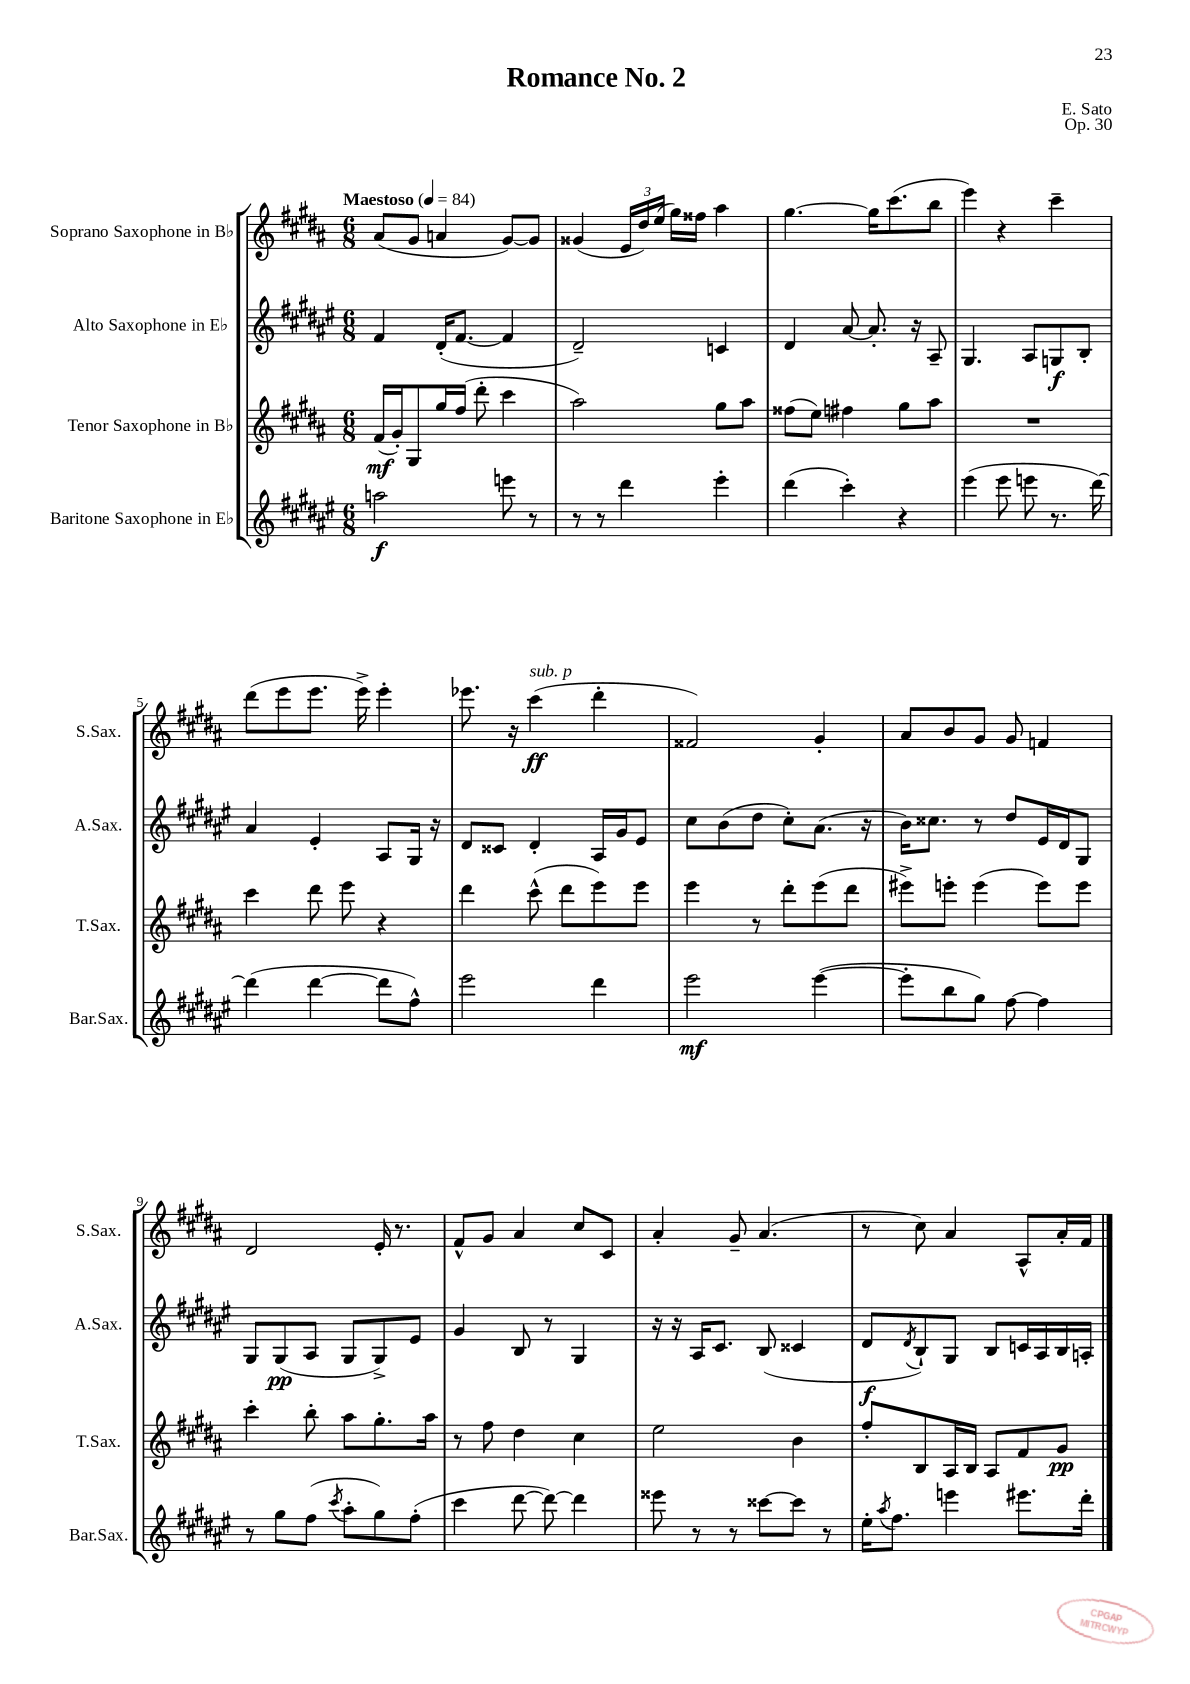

**kern	**dynam	**kern	**dynam	**kern	**dynam	**kern	**dynam
*part4	*part4	*part3	*part3	*part2	*part2	*part1	*part1
*staff4	*staff4	*staff3	*staff3	*staff2	*staff2	*staff1	*staff1
*I"Baritone Saxophone in E♭	*	*I"Tenor Saxophone in B♭	*	*I"Alto Saxophone in E♭	*	*I"Soprano Saxophone in B♭	*
*I'Bar.Sax.	*	*I'T.Sax.	*	*I'A.Sax.	*	*I'S.Sax.	*
*clefG2	*	*clefG2	*	*clefG2	*	*clefG2	*
*k[f#c#g#d#a#e#]	*	*k[f#c#g#d#a#]	*	*k[f#c#g#d#a#e#]	*	*k[f#c#g#d#a#]	*
*M6/8	*	*M6/8	*	*M6/8	*	*M6/8	*
*MM84	*	*MM84	*	*MM84	*	*MM84	*
=1	=1	=1	=1	=1	=1	=1	=1
!	!	!	!	!	!	!LO:TX:a:B:t=Maestoso	!
2aan\	f	(16f#/LL	mf	4f#/	.	(8a#/L	.
.	.	16g#'/J)	.	.	.	.	.
.	.	8G#/	.	.	.	8g#/J	.
.	.	16gg#/L	.	(16d#'/KL	.	4an/	.
.	.	(16ff#/JJ	.	[8.f#/J	.	.	.
.	.	8ddd#'\	.	.	.	.	.
8eeen\	.	4ccc#\	.	4f#/]	.	[8g#/L)	.
8r	.	.	.	.	.	8g#/J]	.
=2	=2	=2	=2	=2	=2	=2	=2
8r	.	2aa#\)	.	2d#~/)	.	(4g##X/	.
8r	.	.	.	.	.	.	.
4ddd#\	.	.	.	.	.	24e/LL	.
.	.	.	.	.	.	24dd#/)	.
.	.	.	.	.	.	(24ee/JJ	.
.	.	.	.	.	.	16gg#\LL)	.
.	.	.	.	.	.	16ff##X\JJ	.
4eee#'\	.	8gg#\L	.	4cn/	.	4aa#\	.
.	.	8aa#\J	.	.	.	.	.
=3	=3	=3	=3	=3	=3	=3	=3
(4ddd#\	.	(8ff##X\L	.	4d#/	.	[4.gg#\	.
.	.	8ee\J)	.	.	.	.	.
4ccc#'\)	.	4ff#X\	.	[8a#/	.	.	.
.	.	.	.	8.a#'/]	.	16gg#\KL]	.
.	.	.	.	.	.	(8.ccc#\	.
4r	.	8gg#\L	.	.	.	.	.
.	.	.	.	16r	.	.	.
.	.	8aa#\J	.	8A#~/	.	8bb\J	.
=4	=4	=4	=4	=4	=4	=4	=4
(4eee#\	.	2.r	.	4.G#/	.	4eee\)	.
8eee#\	.	.	.	.	.	4r	.
8eeen\	.	.	.	8A#/L	.	.	.
8.r	.	.	.	8Gn/	f	4ccc#~\	.
.	.	.	.	8B'/J	.	.	.
[16ddd#\)	.	.	.	.	.	.	.
!!LO:LB:g=z
=5	=5	=5	=5	=5	=5	=5	=5
(4ddd#\]	.	4ccc#\	.	4a#/	.	(8ddd#\L	.
.	.	.	.	.	.	8eee\	.
[4ddd#\	.	8ddd#\	.	4e#'/	.	8.eee\J	.
.	.	8eee\	.	.	.	.	.
.	.	.	.	.	.	16eee^\)	.
8ddd#\L]	.	4r	.	8A#/L	.	4eee'\	.
8ff#^^\J)	.	.	.	16G#/Jk	.	.	.
.	.	.	.	16r	.	.	.
=6	=6	=6	=6	=6	=6	=6	=6
2eee#\	.	4ddd#\	.	8d#/L	.	8.eee-X\	.
.	.	.	.	8c##X/J	.	.	.
.	.	.	.	.	.	16r	.
!	!	!	!	!	!	!LO:TX:a:i:t=sub. p	!
.	.	(8ccc#^^\	.	4d#'/	.	(4ccc#\	ff
.	.	8ddd#\L	.	.	.	.	.
4ddd#\	.	8eee\)	.	16A#/LL	.	4ddd#'\	.
.	.	.	.	16g#/J	.	.	.
.	.	8eee\J	.	8e#/J	.	.	.
=7	=7	=7	=7	=7	=7	=7	=7
2eee#\	mf	4eee\	.	8cc#\L	.	2f##X/)	.
.	.	.	.	(8b\	.	.	.
.	.	8r	.	8dd#\J	.	.	.
.	.	8ddd#'\L	.	8cc#'\L)	.	.	.
([4eee#\	.	(8eee\	.	(8.a#\J	.	4g#'/	.
.	.	8ddd#\J	.	.	.	.	.
.	.	.	.	16r	.	.	.
=8	=8	=8	=8	=8	=8	=8	=8
8eee#'\L]	.	8eee#X^\L)	.	16b\KL)	.	8a#/L	.
.	.	.	.	8.cc##X\J	.	.	.
8bb\	.	8eeen'\J	.	.	.	8b/	.
8gg#\J)	.	(4eee\	.	8r	.	8g#/J	.
[8ff#\	.	.	.	8dd#/L	.	8g#/	.
4ff#\]	.	8eee\L)	.	16e#/L	.	4fn/	.
.	.	.	.	16d#/J	.	.	.
.	.	8eee\J	.	8G#/J	.	.	.
!!LO:LB:g=z
=9	=9	=9	=9	=9	=9	=9	=9
8r	.	4ccc#'\	.	8G#/L	.	2d#/	.
8gg#\L	.	.	.	(8G#/	pp	.	.
(8ff#\J	.	8bb'\	.	8A#/J	.	.	.
8qccc#/	.	.	.	.	.	.	.
8aa#'\L	.	8aa#\L	.	8G#/L	.	.	.
8gg#\)	.	8.gg#'\	.	8G#^/)	.	16e'/	.
.	.	.	.	.	.	8.r	.
(8ff#'\J	.	.	.	8e#/J	.	.	.
.	.	16aa#\Jk	.	.	.	.	.
=10	=10	=10	=10	=10	=10	=10	=10
4ccc#\	.	8r	.	4g#/	.	8f#^^/L	.
.	.	8ff#\	.	.	.	8g#/J	.
[8ddd#\	.	4dd#\	.	8B/	.	4a#/	.
8ddd#\_)	.	.	.	8r	.	.	.
4ddd#\]	.	4cc#\	.	4G#/	.	8cc#/L	.
.	.	.	.	.	.	8c#/J	.
=11	=11	=11	=11	=11	=11	=11	=11
8eee##X\	.	2ee\	.	16r	.	4a#'/	.
.	.	.	.	16r	.	.	.
8r	.	.	.	16A#/KL	.	.	.
.	.	.	.	8.c#/J	.	.	.
8r	.	.	.	.	.	8g#~/	.
[8ccc##X\L	.	.	.	(8B/	.	(4.a#/	.
8ccc##\J]	.	4b\	.	4c##X/	.	.	.
8r	.	.	.	.	.	.	.
=12	=12	=12	=12	=12	=12	=12	=12
16ee#'\KL	.	8ff#'/L	.	8d#/L	f	8r	.
8qaa#/	.	.	.	.	.	.	.
8.ff#\J	.	.	.	.	.	.	.
.	.	.	.	8qd#/	.	.	.
.	.	8B/	.	8B`/)	.	8cc#\)	.
4eeen\	.	16A#/L	.	8G#/J	.	4a#/	.
.	.	16B/JJ	.	.	.	.	.
.	.	8A#/L	.	8B/L	.	.	.
8.eee#X\L	.	8f#/	.	16cn/L	.	8A#^^/L	.
.	.	.	.	16A#/	.	.	.
.	.	8g#/J	pp	16B/	.	16a#'/L	.
16ddd#'\Jk	.	.	.	16An'/JJ	.	16f#/JJ	.
==	==	==	==	==	==	==	==
*-	*-	*-	*-	*-	*-	*-	*-
